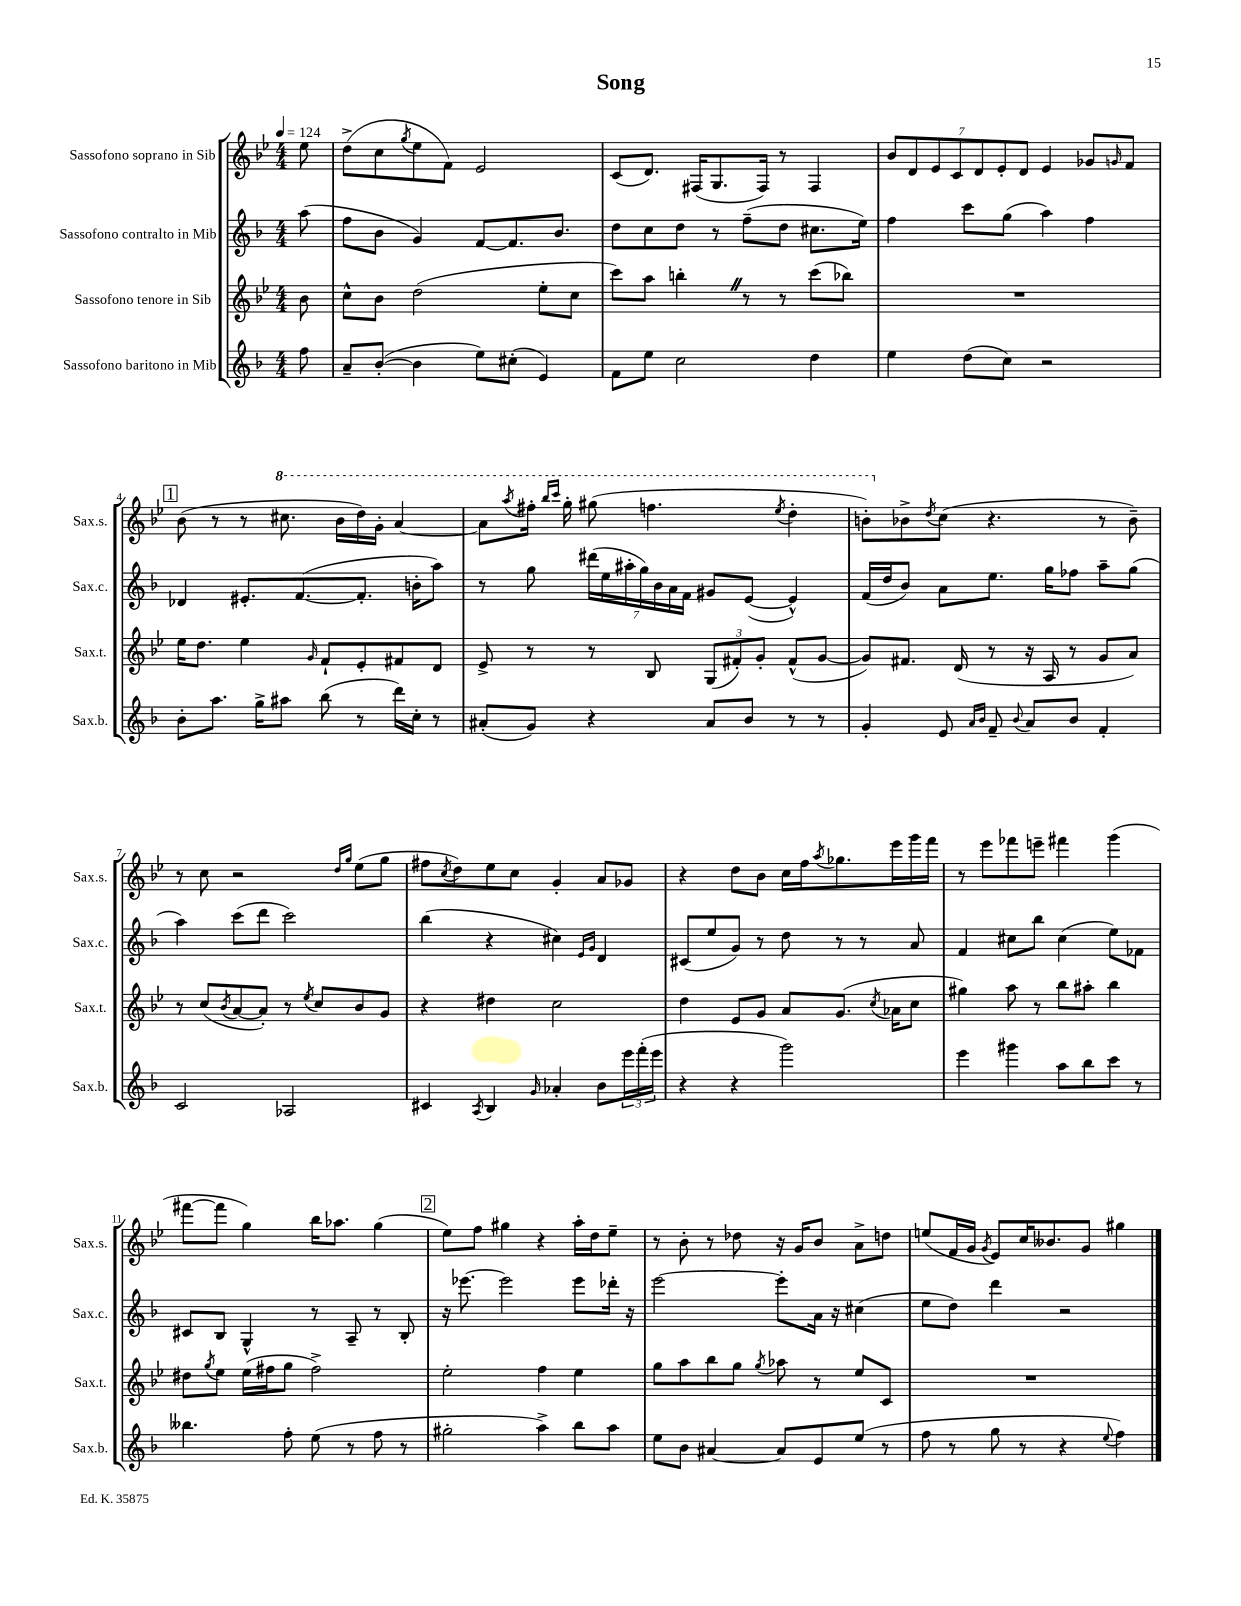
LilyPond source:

\header { title = "Song" }
<<
\new StaffGroup <<
\new Staff = "s0" \with { instrumentName = "Sassofono soprano in Sib" shortInstrumentName = "Sax.s." } {
    \clef treble \key bes \major \numericTimeSignature \time 4/4 \partial 8 \tempo 4 = 124
    ees''8 |
    d''8->( c''8 \acciaccatura { g''8 } ees''8 f'8) ees'2 |
    c'8( d'8.) fis16( g8. fis16) r8 fis4 |
    \tuplet 7/4 { bes'8 d'8 ees'8 c'8 d'8 ees'8-. d'8 } ees'4 ges'8 \grace { g'16 } f'8 |
    \mark \markup { \box "1" } bes'8( r8 r8 \ottava #1 cis'''8. bes''16 d'''16) g''16-. a''4~ |
    a''8 \acciaccatura { a'''8 } fis'''16-. \grace { bes'''16 c''''16 } g'''16-. gis'''8( f'''4. \acciaccatura { ees'''8 } d'''4-. |
    b''8-.) \ottava #0 bes'!8-> \acciaccatura { d''8 } c''8( r4. r8 bes'8--) |
    r8 c''8 r2 \grace { d''16 g''16 } ees''8( g''8 |
    fis''8 \acciaccatura { c''8 } d''8) ees''8 c''8 g'4-. a'8 ges'8 |
    r4 d''8 bes'8 c''16 f''16 \acciaccatura { a''8 } ges''8. ees'''16 g'''16 f'''16 |
    r8 ees'''8 fes'''8 e'''8-- fis'''4 g'''4( |
    fis'''8~ fis'''8 g''4) bes''16 aes''8. g''4( |
    \mark \markup { \box "2" } ees''8) f''8 gis''4 r4 a''16-. d''16 ees''8-- |
    r8 bes'8-. r8 des''8 r16 g'16 bes'8 a'8-> d''8 |
    e''8( f'16 g'16 \acciaccatura { g'8 } ees'8) c''16 beses'8. g'8 gis''4 \bar "|." |
}
\new Staff = "s1" \with { instrumentName = "Sassofono contralto in Mib" shortInstrumentName = "Sax.c." } {
    \clef treble \key f \major \numericTimeSignature \time 4/4 \partial 8
    a''8( |
    f''8 bes'8 g'4) f'8~ f'8. bes'8. |
    d''8 c''8 d''8 r8 f''8--( d''8 cis''8. e''16) |
    f''4 c'''8 g''8( a''4) f''4 |
    \mark \markup { \box "1" } des'4 eis'8.-. f'8.~( f'8.-. b'16-. a''8) |
    r8 g''8 \tuplet 7/4 { dis'''16( e''16 ais''16-. g''16) bes'16 a'16 f'16 } gis'8 e'8~( e'4-^) |
    f'16( d''16 bes'8) a'8 e''8. g''16 fes''8 a''8-- g''8( |
    a''4) c'''8( d'''8 c'''2) |
    bes''4( r4 cis''4) \grace { e'16 g'16 } d'4 |
    cis'8( e''8 g'8) r8 d''8 r8 r8 a'8 |
    f'4 cis''8 bes''8 cis''4( e''8) fes'8 |
    cis'8 bes8 g4-^ r8 a8-- r8 bes8-. |
    \mark \markup { \box "2" } r16 ees'''8.~ ees'''2 ees'''8 des'''16-. r16 |
    e'''2~ e'''8-. a'16 r16 cis''4( |
    e''8 d''8) d'''4 r2 \bar "|." |
}
\new Staff = "s2" \with { instrumentName = "Sassofono tenore in Sib" shortInstrumentName = "Sax.t." } {
    \clef treble \key bes \major \numericTimeSignature \time 4/4 \partial 8
    bes'8 |
    c''8-^ bes'8 d''2( ees''8-. c''8 |
    c'''8) a''8 b''4-. \once \override BreathingSign.text = \markup { \musicglyph "scripts.caesura.straight" } \breathe r8 r8 c'''8( bes''8) |
    R1 |
    \mark \markup { \box "1" } ees''16 d''8. ees''4 \grace { g'16 } f'8-! ees'8-. fis'8 d'8 |
    ees'8-> r8 r8 bes8 \tuplet 3/2 { g8( fis'8-.) g'8-. } fis'8-^( g'8~ |
    g'8) fis'8. d'16( r8 r16 a16 r8 g'8 a'8) |
    r8 c''8( \acciaccatura { bes'8 } a'8~ a'8-.) r8 \acciaccatura { ees''8 } c''8 bes'8 g'8 |
    r4 dis''4 c''2 |
    d''4 ees'8 g'8 a'8 g'8.( \acciaccatura { c''8 } aes'16 c''8 |
    gis''4) a''8 r8 bes''8 ais''8-. bes''4 |
    dis''8 \acciaccatura { g''8 } ees''8 ees''16( fis''16 g''8 fis''2->) |
    \mark \markup { \box "2" } ees''2-. f''4 ees''4 |
    g''8 a''8 bes''8 g''8 \acciaccatura { g''8 } aes''8 r8 ees''8 c'8 |
    R1 \bar "|." |
}
\new Staff = "s3" \with { instrumentName = "Sassofono baritono in Mib" shortInstrumentName = "Sax.b." } {
    \clef treble \key f \major \numericTimeSignature \time 4/4 \partial 8
    f''8 |
    a'8-- bes'8~-.( bes'4 e''8) cis''8-.( e'4) |
    f'8 e''8 c''2 d''4 |
    e''4 d''8( c''8) r2 |
    \mark \markup { \box "1" } bes'8-. a''8. g''16-> ais''8 bes''8( r8 d'''16) c''16-. r8 |
    ais'8-.( g'8) r4 ais'8 bes'8 r8 r8 |
    g'4-. e'8 \grace { a'16 bes'16 } f'8-- \appoggiatura { bes'8 } a'8 bes'8 f'4-. |
    c'2 aes2 |
    cis'4 \acciaccatura { a8 } bes4 \grace { g'16 } aes'4-. bes'8 \tuplet 3/2 { e'''16 f'''16-.( e'''16 } |
    r4 r4 g'''2) |
    e'''4 gis'''4 a''8 bes''8 c'''8 r8 |
    beses''4. f''8-. e''8( r8 f''8 r8 |
    \mark \markup { \box "2" } gis''2-. a''4->) bes''8 a''8 |
    e''8 bes'8 ais'4~ ais'8 e'8 e''8( r8 |
    f''8 r8 g''8 r8 r4 \appoggiatura { e''8 } f''4) \bar "|." |
}
>>
>>
